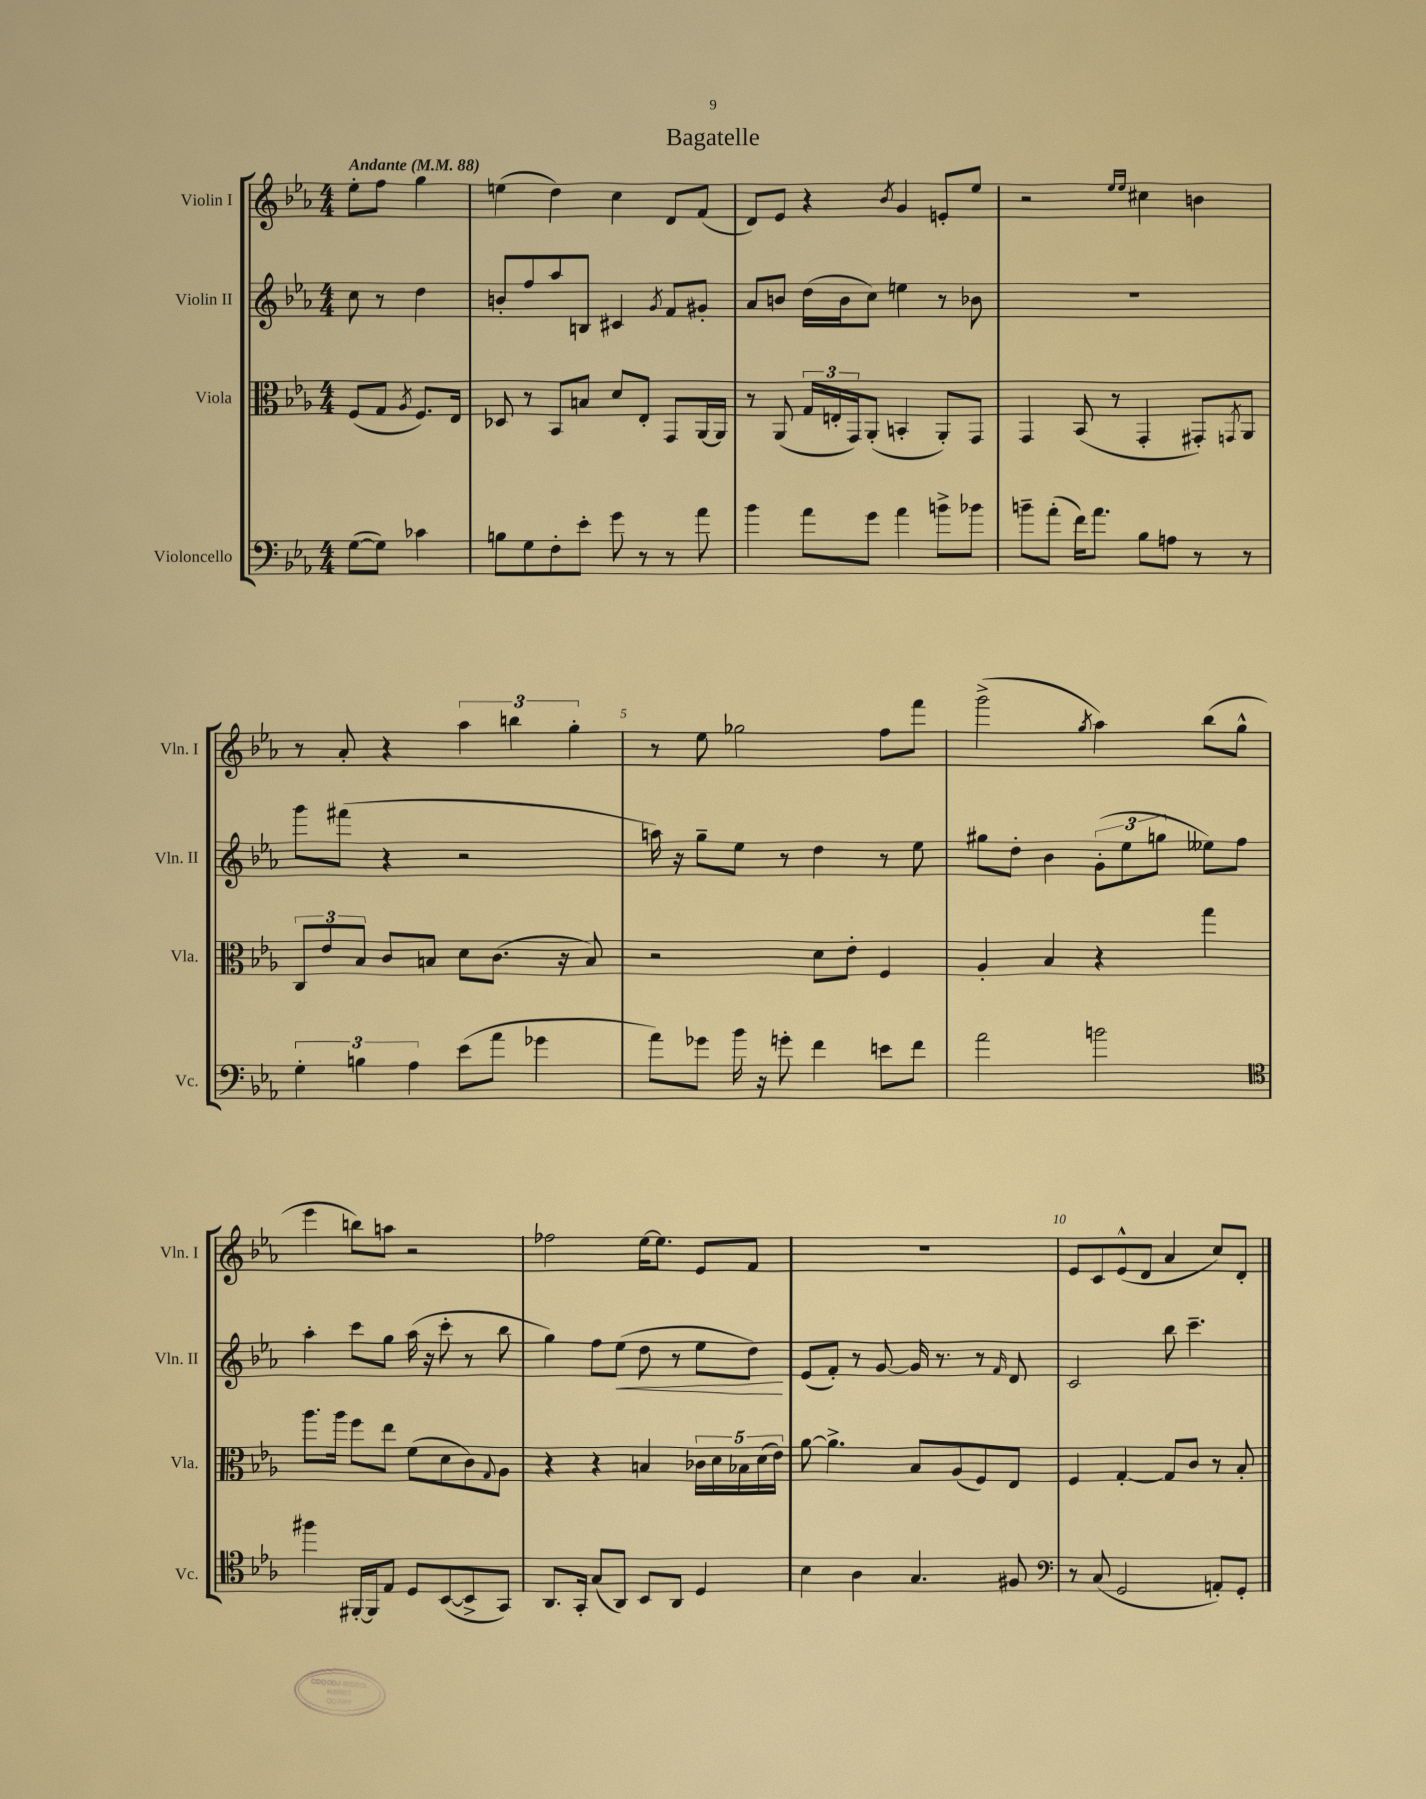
\header { title = "Bagatelle" }
<<
\new StaffGroup <<
\new Staff = "s0" \with { instrumentName = "Violin I" shortInstrumentName = "Vln. I" } {
    \clef treble \key ees \major \numericTimeSignature \time 4/4 \partial 2 \tempo "Andante" 4 = 88
    ees''8-. f''8 g''4 |
    e''4( d''4) c''4 d'8 f'8( |
    d'8) ees'8 r4 \acciaccatura { bes'8 } g'4 e'8-. ees''8 |
    r2 \grace { ees''16 ees''16 } cis''4 b'4 |
    r8 aes'8-. r4 \tuplet 3/2 { aes''4 b''4 g''4-. } |
    r8 ees''8 ges''2 f''8 f'''8 |
    g'''2->( \acciaccatura { g''8 } aes''4) bes''8( g''8-^ |
    ees'''4 b''8) a''8 r2 |
    fes''2 ees''16~ ees''8. ees'8 f'8 |
    R1 |
    ees'8 c'8 ees'8-^( d'8 aes'4 c''8) d'8-. \bar "|." |
}
\new Staff = "s1" \with { instrumentName = "Violin II" shortInstrumentName = "Vln. II" } {
    \clef treble \key ees \major \numericTimeSignature \time 4/4 \partial 2
    c''8 r8 d''4 |
    b'8-. f''8 aes''8 b8 cis'4 \acciaccatura { g'8 } f'8 gis'8-. |
    aes'8 b'8 d''16( b'16 c''8) e''4 r8 bes'8 |
    R1 |
    g'''8 fis'''8( r4 r2 |
    a''16) r16 g''8-- ees''8 r8 d''4 r8 ees''8 |
    gis''8 d''8-. bes'4 \tuplet 3/2 { g'8-.( ees''8 g''8 } eeses''8) f''8 |
    aes''4-. c'''8 g''8 aes''16( r16 c'''8-. r8 bes''8 |
    g''4) f''8 ees''8\<( d''8 r8 ees''8 d''8\!) |
    ees'8( f'8-.) r8 g'8~ g'16 r8. r8 \grace { f'16 } d'8 |
    c'2 bes''8 c'''4.-- \bar "|." |
}
\new Staff = "s2" \with { instrumentName = "Viola" shortInstrumentName = "Vla." } {
    \clef alto \key ees \major \numericTimeSignature \time 4/4 \partial 2
    f8( g8 \acciaccatura { aes8 } f8.) ees16 |
    des8 r8 bes,8 b8 d'8 ees8-. g,8 aes,16~ aes,16 |
    r8 aes,8( \tuplet 3/2 { g16 e16-. g,16) } aes,8-.( b,4-. aes,8-.) g,8 |
    g,4 bes,8( r8 g,4-. gis,8-.) \acciaccatura { g,8 } aes,8 |
    \tuplet 3/2 { c8 ees'8 bes8 } c'8 b8 d'8 c'8.( r16 b8) |
    r2 d'8 ees'8-. f4 |
    aes4-. bes4 r4 g''4 |
    aes''8. aes''16 f''8 ees''8 f'8( d'8 c'8) \appoggiatura { g8 } aes8 |
    r4 r4 b4 \tuplet 5/4 { ces'16 d'16 bes16 d'16( ees'16) } |
    aes'8~ aes'4.-> bes8 aes8( f8) ees8 |
    f4 g4~-. g8 c'8 r8 bes8-. \bar "|." |
}
\new Staff = "s3" \with { instrumentName = "Violoncello" shortInstrumentName = "Vc." } {
    \clef bass \key ees \major \numericTimeSignature \time 4/4 \partial 2
    g8~( g8) ces'4 |
    b8 g8 f8-. ees'8-. g'8 r8 r8 aes'8 |
    bes'4 aes'8 g'8 aes'4 b'8-> bes'8 |
    b'8-- aes'8-.( f'16) aes'8. bes8 a8 r8 r8 |
    \tuplet 3/2 { g4-. b4 aes4 } ees'8( aes'8 ges'4 |
    aes'8) ges'8 bes'16 r16 g'8-. f'4 e'8 f'8 |
    aes'2 b'2 |
    \clef tenor fis''4 fis,16~-. fis,16 ees8 d8 bes,8~( bes,8-> g,8) |
    aes,8. g,16-. g8( aes,8) bes,8 aes,8 d4 |
    bes4 aes4 g4. fis8 |
    \clef bass r8 c8( g,2 a,8-.) g,8-. \bar "|." |
}
>>
>>
\layout { \context { \Score \override BarNumber.break-visibility = ##(#f #t #t) barNumberVisibility = #(every-nth-bar-number-visible 5) } }
